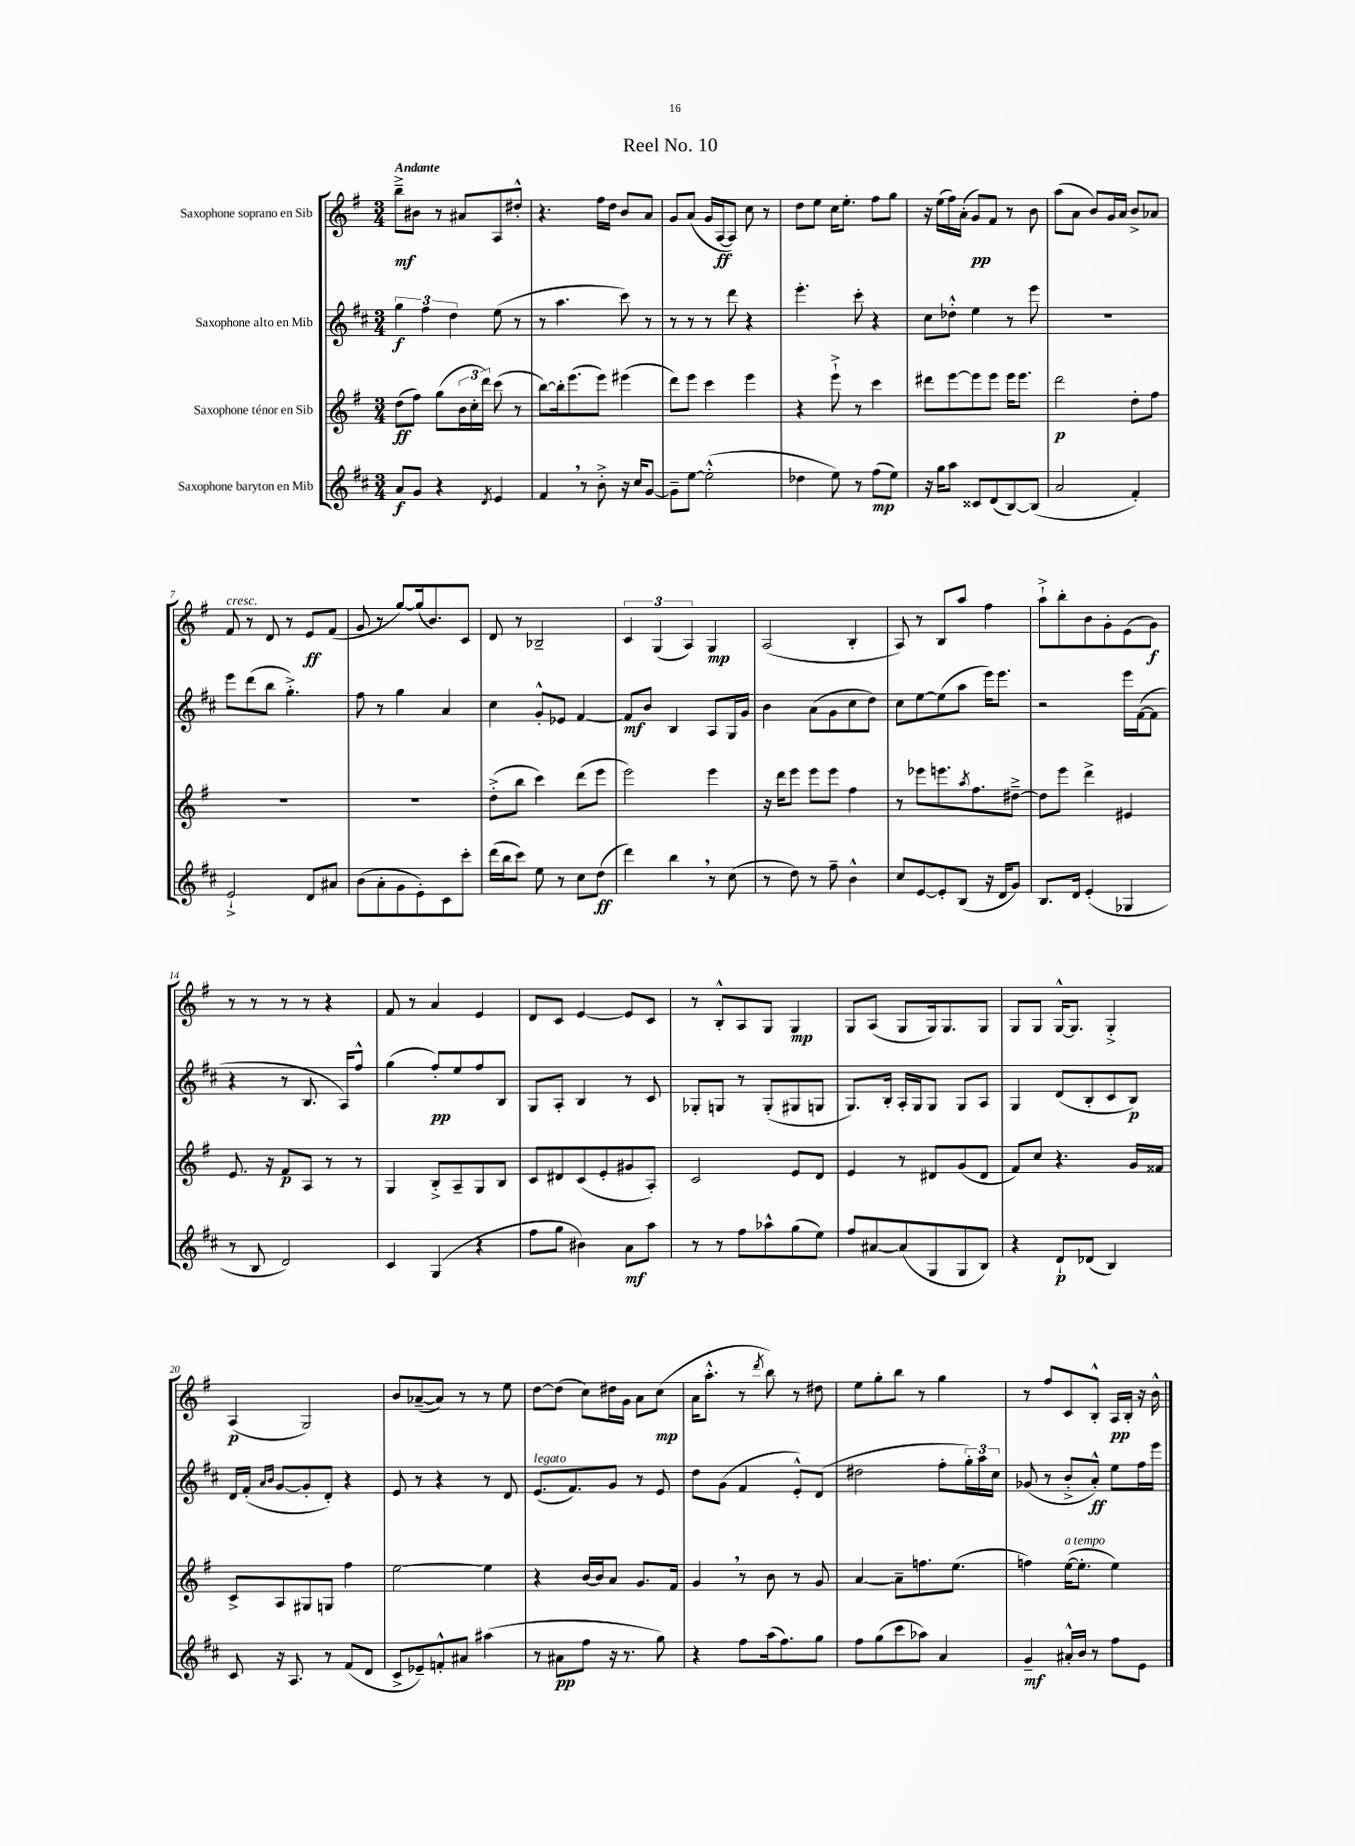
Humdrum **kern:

**kern	**kern	**kern	**kern
*staff4	*staff3	*staff2	*staff1
*clefG2	*clefG2	*clefG2	*clefG2
*k[f#c#]	*k[f#]	*k[f#c#]	*k[f#]
*M3/4	*M3/4	*M3/4	*M3/4
8a	(8dd	6gg	8bb~^
8g	8ff#)	.	8b#
.	.	6ff#	.
4r	(8gg	.	8r
.	.	6dd	.
.	24b	.	8a#
.	24cc'	.	.
.	24ddd)	.	.
8qd	.	.	.
4e	(8ccc	(8ee	8A
.	8r	8r	8dd#'^^
=	=	=	=
4f#	[8bb)	8r	4.r
.	16bb']	4.aa	.
.	(8.eee	.	.
8r	.	.	.
8b'^	8eee)	.	16ff#
.	.	.	16dd
16r	(4eee#	8ccc#)	8b
16cc#	.	.	.
[8g	.	8r	8a
=	=	=	=
8g~]	8ddd)	8r	8g
[8ee	8eee	8r	(8a
(2ee'^^]	4ccc	8r	16g
.	.	.	[16A
.	.	8ddd	8A])
.	4eee	4r	8cc
.	.	.	8r
=	=	=	=
4dd-	4r	4.eee'	8dd
.	.	.	8ee
8ee)	8eee`^	.	16cc
.	.	.	8.ee'
8r	8r	8ccc#'	.
(8ff#	4ccc	4r	8ff#
8ee)	.	.	8gg
=	=	=	=
16r	8ddd#	8cc#	16r
16gg	.	.	(16ee
8aa	[8eee	8dd-'^^	16ff#)
.	.	.	(16a'
8c##	8eee]	4ee	8g)
(8d	8eee	.	8f#
[8B)	16eee	8r	8r
.	8.eee	.	.
(8B]	.	8eee	8b
=	=	=	=
2a	2ddd	2.r	(8aa
.	.	.	8a
.	.	.	8b)
.	.	.	16g
.	.	.	16a
4f#')	8dd'	.	8b^
.	8ff#	.	8a-
=	=	=	=
2e`^	2.r	8eee	8f#
.	.	(8ddd	8r
.	.	8bb	8d
.	.	4.gg'^)	8r
8d	.	.	8e
8a#	.	.	(8f#
=	=	=	=
(8b	2.r	8ff#	8g
8a'	.	8r	8r
8g	.	4gg	[8gg)
8e')	.	.	(16gg]
.	.	.	8.b)
8c#	.	4a	.
8ccc#'	.	.	8c
=	=	=	=
(16ddd	(8dd'^	4cc#	8d
16bb	.	.	.
8ccc#)	8bb	.	8r
8ee	4ccc)	8g'^^	2B-~
8r	.	8e-	.
8cc#	(8ddd	[4f#	.
(8dd	8eee	.	.
=	=	=	=
4ddd)	2eee)	8f#]	6c
.	.	8b	.
.	.	.	(6G
4bb	.	4B	.
.	.	.	6A)
8r	4eee	8A	4G
(8cc#	.	16G	.
.	.	16g	.
=	=	=	=
8r	16r	4b	(2A
.	16ddd	.	.
8dd)	8eee	.	.
8r	8eee	(8a	.
8ff#~	8eee	8g	.
4b^^	4ff#	8cc#	4B'
.	.	8dd)	.
=	=	=	=
8cc#	8r	8cc#	8A)
[8e	8eee-	[8ee	8r
8e']	8.eee	(8ee]	8B
(8B	.	8aa	8aa
.	8qaa	.	.
.	8.ff#	.	.
16r	.	16eee)	4ff#
16d	.	8.eee	.
8g)	[8dd#~^	.	.
=	=	=	=
8.B	8dd#]	2r	8aa`^
.	8eee	.	8bb'
16d	.	.	.
(4e'	4ddd^	.	8b
.	.	.	8g'
4G-	4e#	16eee	(8e
.	.	([16f#	.
.	.	8f#]	8g)
=	=	=	=
8r	8.e	4r	8r
8B	.	.	8r
.	16r	.	.
2d)	8f#	8r	8r
.	8A	8.B	8r
.	8r	.	4r
.	.	16A)	.
.	8r	8ff#^^	.
=	=	=	=
4c#	4G	(4gg	8f#
.	.	.	8r
(4G	8B'^	8ff#')	4a
.	8A~	8ee	.
4r	8G	8ff#	4e
.	8B	8B	.
=	=	=	=
8ff#	8c	8G	8d
8gg	8d#	8A'	8c
4b#)	(8c	4B	[4e
.	8e'	.	.
8a	8g#	8r	8e]
8aa	8A')	8c#	8c
=	=	=	=
8r	2c	8G-'	8r
8r	.	8G	8B'^^
8ff#	.	8r	8A
8aa-^^	.	(8G'	8G
(8gg	8e	8G#	4G
8ee)	8d	8G	.
=	=	=	=
8ff#	4e	8.G)	8G
[8a#	.	.	(8A
.	.	16B'	.
(8a#]	8r	16A'	8G
.	.	16G	.
8G	8d#	8G	16G)
.	.	.	8.G
8G	(8g	8G	.
8B)	8d#	8A	8G
=	=	=	=
4r	8f#)	4G	8G
.	8cc	.	8G
8d`	4.r	(8d	[16G^^
.	.	.	8.G]
(8d-	.	8B'	.
4B)	.	8c#	4G'^
.	16g	8B)	.
.	16f##	.	.
=	=	=	=
8c#	8c^	16d	(4A
.	.	(16f#'	.
.	.	16qqa	.
.	.	16qqb	.
16r	8A	[8g	.
8.A	.	.	.
.	8G#	8g']	2G)
8r	8G	8d')	.
(8f#	4ff#	4r	.
8d	.	.	.
=	=	=	=
8c#^	[2ee	8e	8b
8e-~)	.	8r	([8a-~
8f'^^	.	4r	8a-])
8a#	.	.	8r
(4aa#	4ee]	8r	8r
.	.	8d	8ee
=	=	=	=
8r	4r	(8.e	[8dd
8a#	.	.	(8dd]
.	.	8.f#)	.
8ff#	[16b	.	8cc)
.	16b]	.	.
16r	8a	8g	16dd#
8.r	.	.	16g
.	8.g	8r	8a
8gg)	.	8e	(8cc
.	16f#	.	.
=	=	=	=
4r	4g	8dd	16a
.	.	.	8.aa'^^
.	.	(8g	.
8ff#	8r	4f#	8r
.	.	.	8qddd
(16aa	8b	.	8bb)
8.ff#)	.	.	.
.	8r	8e'^^)	8r
8gg	8g	(8d	8dd#
=	=	=	=
8ff#	[4a	2dd#	8ee
(8gg	.	.	8gg'
8ccc#	8a~]	.	8bb
8aa-)	8.ff	.	8r
4a	.	8ff#'	4gg
.	(8.ee	.	.
.	.	24gg')	.
.	.	24aa	.
.	.	24cc#	.
=	=	=	=
4g~	4ff)	(8g-	8r
.	.	8r	8ff#
16a#'^^	([16ee	8b'^	8c
16b	8.ee']	.	.
8r	.	8a'^^)	8B'^^
8ff#	4ee)	8ee	16A
.	.	.	16B'
8e	.	16ff#	16r
.	.	16eee	16b^^
==	==	==	==
*-	*-	*-	*-
